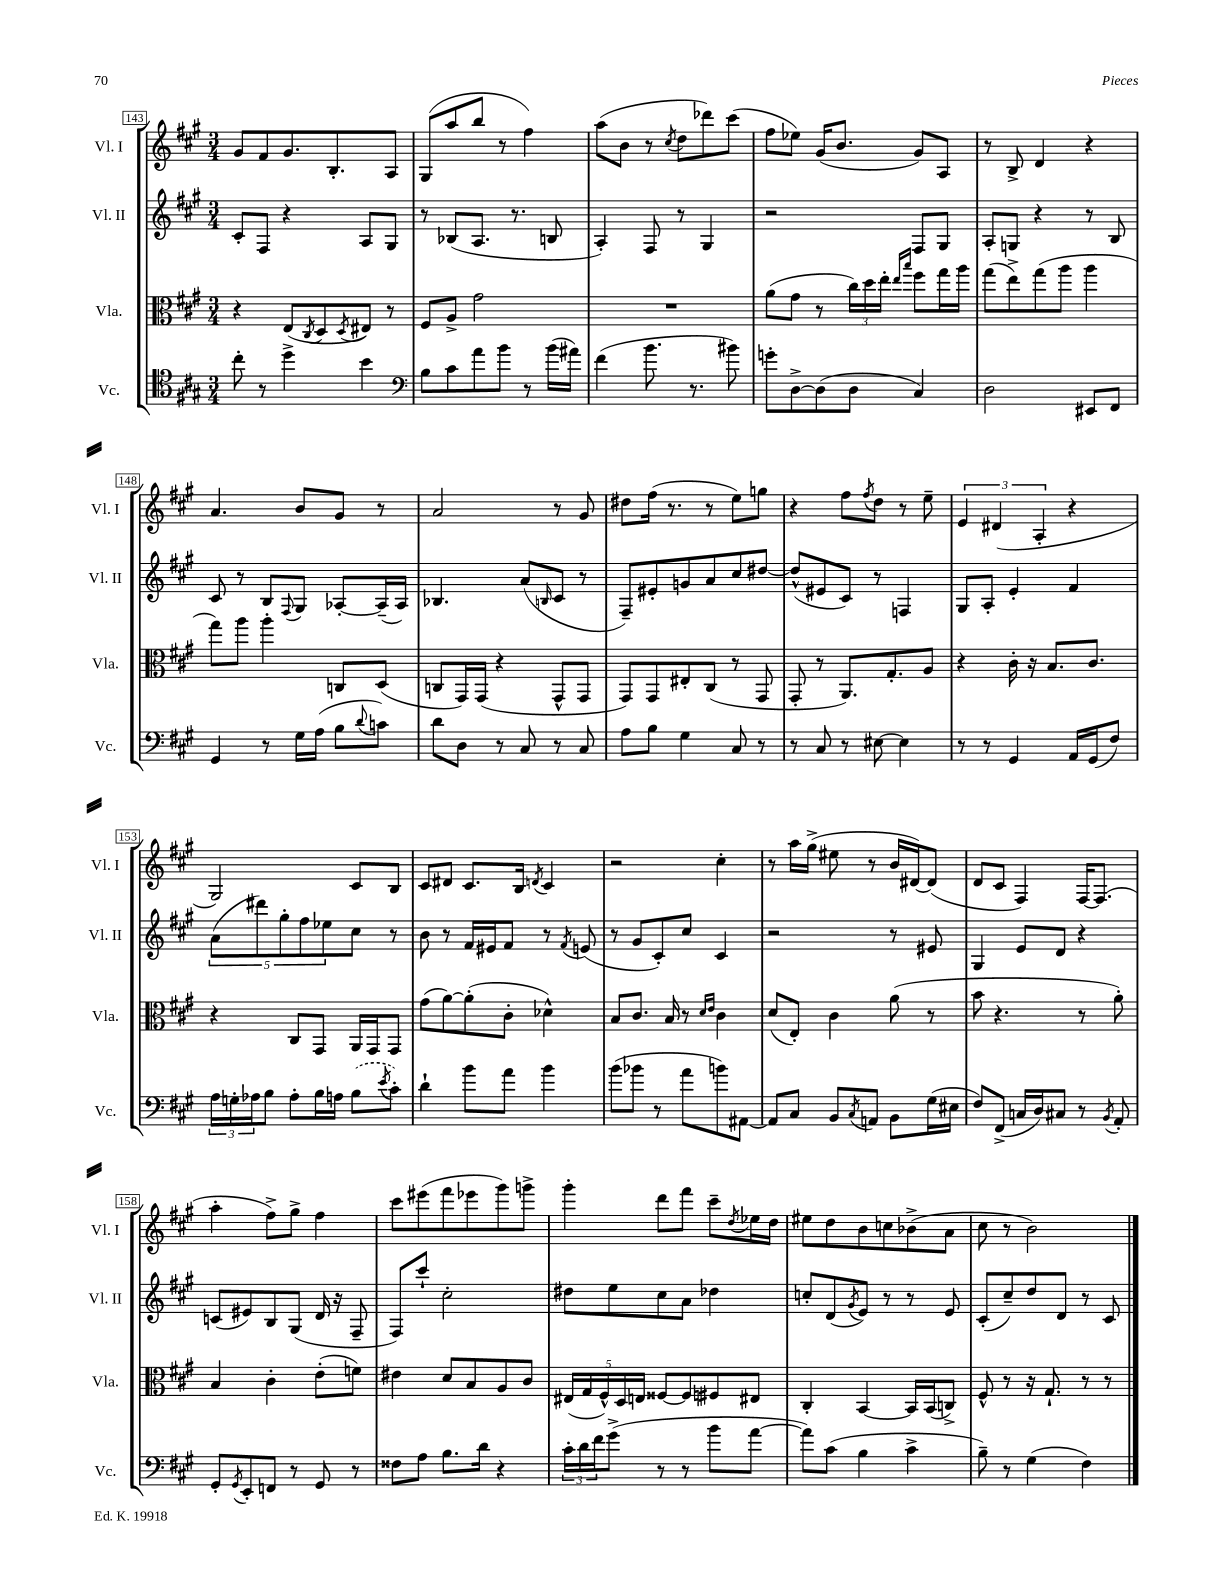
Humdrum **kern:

**kern	**kern	**kern	**kern
*staff4	*staff3	*staff2	*staff1
*clefC4	*clefC3	*clefG2	*clefG2
*k[f#c#g#]	*k[f#c#g#]	*k[f#c#g#]	*k[f#c#g#]
*M3/4	*M3/4	*M3/4	*M3/4
8cc#'	4r	8c#'	8g#
8r	.	8F#	8f#
4dd^	(8E	4r	8.g#
.	8qC#	.	.
.	8D	.	.
.	.	.	8.B'
.	8qD	.	.
4b	8E#)	8A	.
.	8r	8G#	8A
=	=	=	=
*clefF4	*	*	*
8B	8F#	8r	(8G#
8c#	8A^	(8B-	8aa
8a	2g#	8.A	8bb
8b	.	.	8r
.	.	8.r	.
8r	.	.	4ff#)
(16b	.	8B	.
16a#)	.	.	.
=	=	=	=
(4f#	2.r	4A')	(8aa
.	.	.	8b
8.b	.	8F#	8r
.	.	.	8qcc#
.	.	8r	8dd
8.r	.	.	.
.	.	4G#	8ddd-)
8b#)	.	.	(8ccc#
=	=	=	=
8g'	(8a	2r	8ff#
[8D^	8g#	.	8ee-)
(8D]	8r	.	(16g#
.	.	.	8.b
8D	24cc#)	.	.
.	24dd	.	.
.	24ee'	.	.
.	16qqee	.	.
.	16qqbb	.	.
4C#)	8ff#	8F#	8g#)
.	16gg#	8G#	8A
.	16aa	.	.
=	=	=	=
2D	(8gg#	8A'	8r
.	8ee^)	8G	8B^
.	(8gg#	4r	4d
.	8aa	.	.
8EE#	4aa	8r	4r
8FF#	.	8B	.
=	=	=	=
4GG#	8gg#)	8c#	4.a
.	8aa	8r	.
8r	4aa'	8B	.
.	.	8qqF#	.
16G#	.	8G#	8b
(16A	.	.	.
8B	8C	[8A-'	8g#
8qqd	.	.	.
8c)	(8D	(16A-~]	8r
.	.	16A-)	.
=	=	=	=
8d	8C	4.B-	2a
8D	16GG#)	.	.
.	(16GG#	.	.
8r	4r	.	.
8C#	.	(8a	.
.	.	16qqB	.
8r	8GG#^^	8c#	8r
8C#	8GG#	8r	8g#
=	=	=	=
8A	8GG#)	8F#~)	8dd#
8B	8GG#	8e#'	(16ff#
.	.	.	8.r
4G#	8E#'	8g	.
.	(8C#	8a	8r
8C#	8r	8cc#	8ee)
8r	8GG#	[8dd#	8gg
=	=	=	=
8r	8GG#'	(8dd#^^]	4r
8C#	8r	8e#	.
8r	8.AA)	8c#)	8ff#
.	.	.	8qff#
[8E#	.	8r	8dd
.	8.G#'	.	.
4E#]	.	4F	8r
.	8A	.	8ee~
=	=	=	=
8r	4r	8G#	6e
8r	.	8A'	.
.	.	.	(6d#
4GG#	16c#'	4e'	.
.	16r	.	.
.	.	.	6A'
.	8.B	.	.
16AA	.	4f#	4r
(16GG#	8.c#	.	.
8F#)	.	.	.
=	=	=	=
24A	4r	(10a	2G#)
24G'	.	.	.
24A-	.	.	.
.	.	10ddd#)	.
8B	.	.	.
.	.	10gg#'	.
8A-'	8C#	.	.
.	.	10ff#	.
16B	8GG#	.	.
.	.	10ee-	.
16A	.	.	.
(8B	16AA	8cc#	8c#
.	16GG#	.	.
8qe	.	.	.
8c#')	8GG#	8r	8B
=	=	=	=
4d`	(8g#	8b	8c#
.	[8a)	8r	8d#
8b	(8a']	16f#	8.c#
.	.	16e#	.
8a	8c#'	8f#	.
.	.	.	16B
.	.	.	8qd
4b	4d-^^)	8r	4c#
.	.	8qf#	.
.	.	(8e	.
=	=	=	=
(8b	8B	8r	2r
8b-	8.c#	8g#	.
8r	.	8c#')	.
.	16B	.	.
8a	8r	8cc#	.
.	16qqd	.	.
.	16qqe	.	.
8b)	4c#	4c#	4cc#'
[8AA#	.	.	.
=	=	=	=
8AA#]	(8d	2r	8r
8C#	8E')	.	16aa
.	.	.	(16gg#^
8BB	4c#	.	8ee#
8qC#	.	.	.
8AA	.	.	8r
8BB	(8a	8r	16b
.	.	.	[16d#)
(16G#	8r	8e#	(8d#]
16E#	.	.	.
=	=	=	=
8F#)	8b	4G#	8d
(8FF#^	4.r	.	8c#
16C	.	8e	4F#)
16D)	.	.	.
8C#	.	8d	.
8r	8r	4r	[16F#
.	.	.	(8.F#]
8qBB	.	.	.
8AA'	8a')	.	.
=	=	=	=
8GG#'	4B	(8c	4aa'
8qGG#	.	.	.
8EE'	.	8e#)	.
8FF	4c#'	8B	8ff#^)
8r	.	(8G#	8gg#^
8GG#	(8e'	16d	4ff#
.	.	16r	.
8r	8f)	8F#~	.
=	=	=	=
8F##	4e#	8F#)	8ccc#
8A	.	8ccc#`	(8eee#
8.B	8d	2cc#'	8fff#
.	8B	.	8eee-
16d	.	.	.
4r	8A	.	8ggg#)
.	8c#	.	8ggg^
=	=	=	=
24c#'	(20E#	8dd#	4ggg#'
24d	.	.	.
.	20G#	.	.
24f#	.	.	.
.	20F#^^)	.	.
(8g#^	.	8ee	.
.	20D	.	.
.	20E	.	.
8r	[8F##	8cc#	8ddd
8r	8F##]	8a	8fff#
8b	8F#	4dd-	8ccc#~
.	.	.	8qdd
[8a	8E#	.	16ee-
.	.	.	16dd
=	=	=	=
8a])	4C#'	8cc'	8ee#
(8c#	.	(8d	8dd
.	.	8qg#	.
4B	[4BB	8e)	8b
.	.	8r	8cc
4c#^	16BB]	8r	(8b-^
.	(16BB	.	.
.	8C^)	8e	8a
=	=	=	=
8B~)	8F#^^	(8c#'	8cc#
8r	8r	8cc#~)	8r
(4G#	16r	8dd	2b)
.	8.G#`	.	.
.	.	8d	.
4F#)	8r	8r	.
.	8r	8c#	.
==	==	==	==
*-	*-	*-	*-
